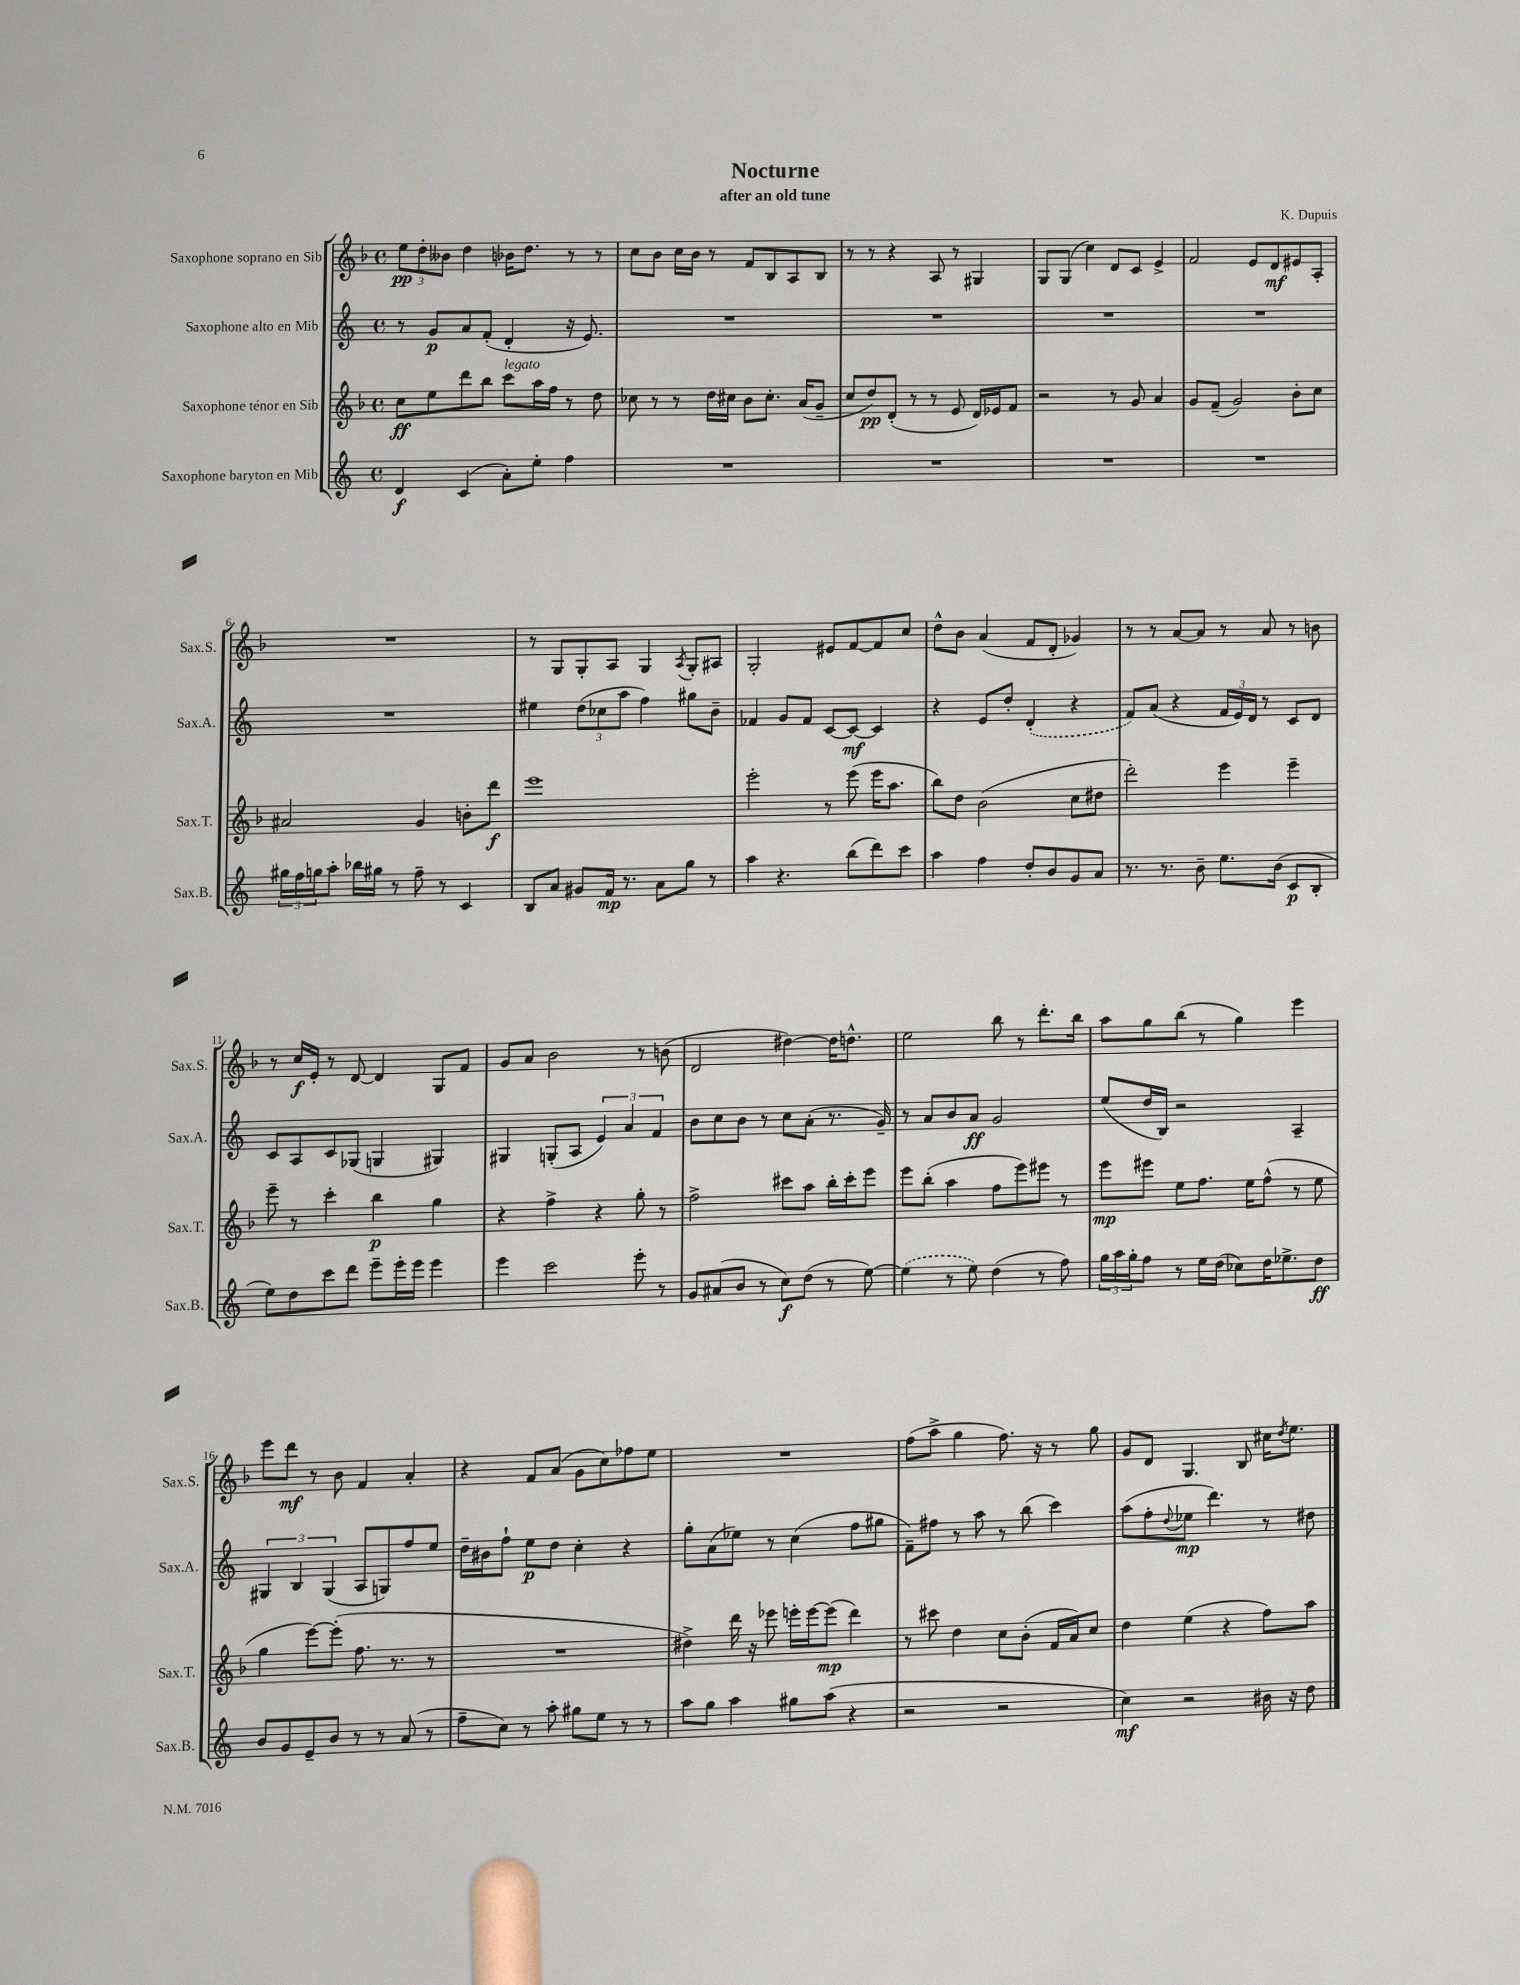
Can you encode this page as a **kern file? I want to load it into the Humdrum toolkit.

**kern	**kern	**kern	**kern
*staff4	*staff3	*staff2	*staff1
*clefG2	*clefG2	*clefG2	*clefG2
*k[]	*k[b-]	*k[]	*k[b-]
*M4/4	*M4/4	*M4/4	*M4/4
*met(c)	*met(c)	*met(c)	*met(c)
4d	8cc	8r	12ee
.	.	.	12dd'
.	8ee	8g	.
.	.	.	12b--
(4c	8ddd	8a	4dd
.	8bb-	(8f'	.
8a')	8ccc	4d'	16b-
.	.	.	8.dd
8ee'	16aa	.	.
.	16ff	.	.
4ff	8r	16r	8r
.	.	8.e)	.
.	8dd	.	8r
=	=	=	=
1r	8cc-	1r	8cc
.	8r	.	8b-
.	8r	.	16cc
.	.	.	16b-
.	16dd	.	8r
.	16cc#	.	.
.	8b-	.	8f
.	8.cc#'	.	8B-
.	.	.	8A
.	(16a	.	.
.	8g~	.	8B-
=	=	=	=
1r	8cc	1r	8r
.	8dd)	.	8r
.	(8d'	.	4r
.	8r	.	.
.	8r	.	8A
.	8e	.	8r
.	16d)	.	4G#
.	16e-	.	.
.	8f	.	.
=	=	=	=
1r	2r	1r	8G
.	.	.	(8G
.	.	.	4cc)
.	8r	.	8d
.	8g	.	8c
.	4a	.	4e^
=	=	=	=
1r	8g	1r	2f
.	(8f~	.	.
.	2g)	.	.
.	.	.	8e
.	.	.	8d
.	8b-'	.	8e#
.	8cc	.	8A'
=	=	=	=
24gg#	2a#	1r	1r
24ff	.	.	.
24gg	.	.	.
8aa'	.	.	.
16bb-	.	.	.
16gg#	.	.	.
8r	.	.	.
8ff~	4g	.	.
8r	.	.	.
4c	8b'	.	.
.	8ddd	.	.
=	=	=	=
8B	1eee	4ee#	8r
8a	.	.	8G
8g#	.	(12dd	8G'
.	.	12cc-	.
16f	.	.	8A
.	.	12aa	.
8.r	.	.	.
.	.	4ff)	4G
8a	.	.	.
.	.	.	8qA
8gg	.	8gg#	8G'
8r	.	8b~	8A#
=	=	=	=
4aa	2eee'	4f-	2G'
4.r	.	8g	.
.	.	8f-	.
.	8r	[8c	8e#
(8bb	(8eee	8c_	[8f
8ddd)	16eee	4c]	8f]
.	8.aa	.	.
8ccc	.	.	8cc
=	=	=	=
4aa	8bb-)	4r	8dd^^
.	8dd	.	8b-
4ff	(2b-	8e	(4a
.	.	8dd'	.
8dd'	.	(4d'	8f
8b	.	.	8d'
8g	8cc	4r	4g-)
8a	8dd#	.	.
=	=	=	=
8.r	2ddd')	8f)	8r
.	.	(8a	8r
8.r	.	.	.
.	.	4r	[8a
8b~	.	.	8a]
8.ee	4eee	24f	8r
.	.	24e)	.
.	.	24d	.
.	.	8r	8a
(16b	.	.	.
8c	4eee~	8c	8r
8B'	.	8d	8b
=	=	=	=
8ee)	8eee~	8c	8r
8dd	8r	8A	16cc
.	.	.	16e'
8ccc	4ccc'	8c	8r
8ddd	.	(8G-	[8d
8eee~	4bb-	4G	4d]
16eee'	.	.	.
16eee	.	.	.
4eee	4gg	4G#)	8G
.	.	.	8f
=	=	=	=
4eee	4r	4G#	8g
.	.	.	8a
2ccc	4ff^	(8G'	2b-
.	.	8A	.
.	4r	6e)	.
.	.	6a	.
8eee'	8gg'	.	8r
.	.	6f	.
8r	8r	.	(8b
=	=	=	=
8g	2ff^	8b	2d
(8a#	.	8cc	.
8b	.	8b	.
8r	.	8r	.
8cc)	8ccc#	8cc	[4dd#)
(8dd	8aa	(8a'	.
8r	16bb-'	8.r	16dd#]
.	16ccc#'	.	8.dd^^
[8ee)	8eee	.	.
.	.	16g~)	.
=	=	=	=
(4ee]	8eee	8r	2ee
.	(8bb-'	8a	.
8r	4aa	8b	.
8ee)	.	8a	.
(4dd	8ff	2g	8bb-
.	8eee)	.	8r
8r	8eee#	.	8.ddd'
8ff)	8r	.	.
.	.	.	16bb-
=	=	=	=
24gg	8eee	(8ee	8aa
24aa	.	.	.
24gg'	.	.	.
8ff	8eee#	16dd	8gg
.	.	16B)	.
8r	8ee	2r	(8bb-
16ee	8.ff	.	8r
(16dd	.	.	.
8cc-)	.	.	4gg)
.	16ee	.	.
16dd	(8ff^^	.	.
8.ee-^	.	.	.
.	8r	4A~	4eee
8dd	8ee	.	.
=	=	=	=
8b	4gg	6G#	8eee
8g	.	.	8ddd
.	.	6B	.
8e~	[8eee)	.	8r
.	.	(6G#	.
8b	(8eee']	.	8b-
8r	8.ff	8A	4f
8r	.	8G)	.
.	8.r	.	.
(8a	.	8ff	4a'
8r	8r	8ee	.
=	=	=	=
8ff~	1r	16dd~	4r
.	.	16b#	.
8cc)	.	8ff`	.
8r	.	8ee	8f
8aa'	.	8dd	(8a
8gg#	.	4cc'	8g
8ee	.	.	8cc)
8r	.	4r	8ff-
8r	.	.	8ee
=	=	=	=
8aa	4dd#^)	8gg'	1r
8gg	.	(8a	.
4aa	16ddd	8ee-)	.
.	16r	.	.
.	8eee-	8r	.
8gg#	16eee'	(4cc	.
.	[16eee	.	.
(8aa	(8eee]	.	.
4r	4ddd)	8ff	.
.	.	8gg#	.
=	=	=	=
2r	8r	8f~)	(8ff
.	8ccc#	8ff#	8aa^
.	4dd	8r	4gg
.	.	8aa	.
2r	8cc	8r	8.ff)
.	(8b-'	(8bb	.
.	.	.	16r
.	16f	4ccc)	8r
.	16a)	.	.
.	8cc	.	8gg
=	=	=	=
4cc)	4dd	(8aa	8g
.	.	8ff'	8d
.	.	8qqdd	.
2r	(4ee	8ee-	4.G
.	.	4.ddd)	.
.	4r	.	.
.	.	.	8B-
16b#	8ff)	8r	16cc#
.	.	.	8qdd
16r	.	.	8.ee
8dd	8aa	8dd#	.
==	==	==	==
*-	*-	*-	*-
